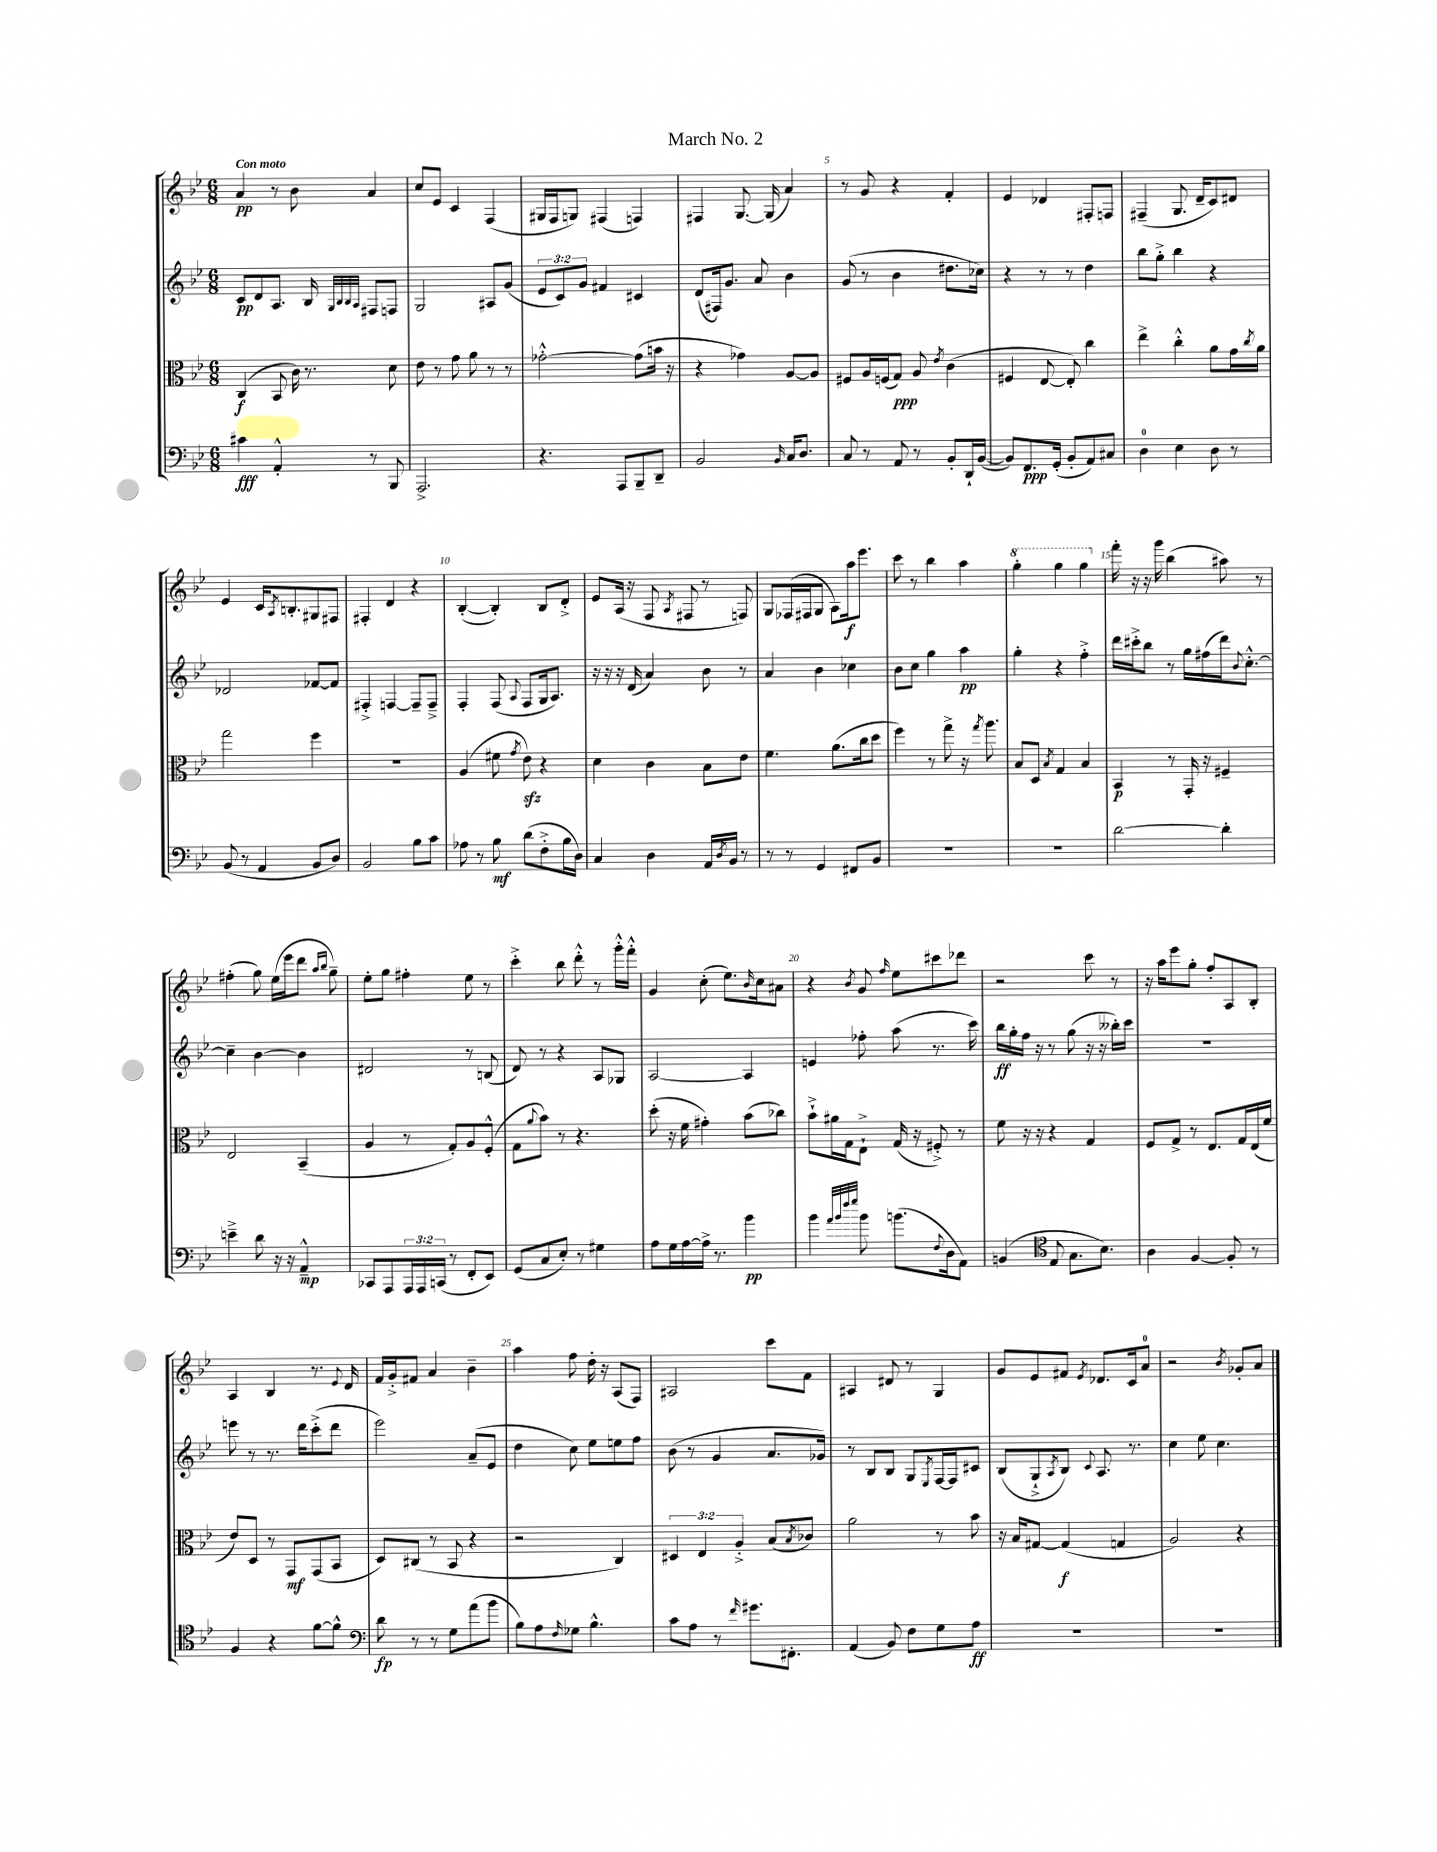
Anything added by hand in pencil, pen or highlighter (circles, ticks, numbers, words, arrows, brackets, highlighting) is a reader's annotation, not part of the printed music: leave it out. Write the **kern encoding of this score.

**kern	**dynam	**kern	**dynam	**kern	**dynam	**kern	**dynam
*part4	*part4	*part3	*part3	*part2	*part2	*part1	*part1
*staff4	*staff4	*staff3	*staff3	*staff2	*staff2	*staff1	*staff1
*clefF4	*	*clefC3	*	*clefG2	*	*clefG2	*
*k[b-e-]	*	*k[b-e-]	*	*k[b-e-]	*	*k[b-e-]	*
*M6/8	*	*M6/8	*	*M6/8	*	*M6/8	*
=1	=1	=1	=1	=1	=1	=1	=1
!	!	!	!	!	!	!LO:TX:a:B:t=Con moto	!
4c#X\	fff	(4C/	f	8c/L	pp	4a/	pp
.	.	.	.	8d/	.	.	.
4AA'^^/	.	8BB-/	.	8.A/J	.	8r	.
.	.	16c\)	.	.	.	8b-\	.
.	.	8.r	.	16B-/	.	.	.
.	.	.	.	32qqG/LLL	.	.	.
.	.	.	.	32qqB-/	.	.	.
.	.	.	.	32qqB-/	.	.	.
.	.	.	.	32qqA/JJJ	.	.	.
8r	.	.	.	8F#X/L	.	4a/	.
8BBB-/	.	8d\	.	8Fn/J	.	.	.
=2	=2	=2	=2	=2	=2	=2	=2
2.AAA^/	.	8e-\	.	2G/	.	8cc/L	.
.	.	8r	.	.	.	8e-/J	.
.	.	8g\	.	.	.	4c/	.
.	.	8a\	.	.	.	.	.
.	.	8r	.	8A#X/L	.	(4F/	.
.	.	8r	.	(8g/J	.	.	.
=3	=3	=3	=3	=3	=3	=3	=3
4.r	.	[2g-X'^^\	.	12e-/L	.	16G#X/LL	.
.	.	.	.	.	.	16F/J	.
.	.	.	.	12c/)	.	.	.
.	.	.	.	.	.	8Gn/J)	.
.	.	.	.	12g/J	.	.	.
.	.	.	.	4f#X/	.	(4F#X/	.
8AAA/L	.	.	.	.	.	.	.
8BBB-~/	.	(8g-\L]	.	4c#X/	.	4Fn/)	.
8DD~/J	.	16bn\Jk	.	.	.	.	.
.	.	16r	.	.	.	.	.
=4	=4	=4	=4	=4	=4	=4	=4
2BB-/	.	4r	.	(8d/L	.	4F#X/	.
.	.	.	.	16F#X/k)	.	.	.
.	.	.	.	8.g/J	.	.	.
.	.	4g-X\)	.	.	.	[8.G/	.
.	.	.	.	8a/	.	.	.
.	.	.	.	.	.	(16G/]	.
16qqBB-/	.	.	.	.	.	.	.
16C/KL	.	[8A/L	.	4b-\	.	4a/)	.
8.D/J	.	.	.	.	.	.	.
.	.	8A/J]	.	.	.	.	.
=5	=5	=5	=5	=5	=5	=5	=5
8C/	.	8F#X/L	.	(8g/	.	8r	.
8r	.	16A/L	.	8r	.	8g/	.
.	.	(16Fn/J	.	.	.	.	.
8AA/	.	8G/J)	ppp	4b-\	.	4r	.
8r	.	8A/	.	.	.	.	.
.	.	8qe-/	.	.	.	.	.
8BB-'/L	.	(4c\	.	8.dd#X\L	.	4f'/	.
16DD`/L	.	.	.	.	.	.	.
([16BB-/JJ	.	.	.	16cc-X\Jk)	.	.	.
=6	=6	=6	=6	=6	=6	=6	=6
8BB-/L])	.	4F#X/	.	4r	.	4e-/	.
8.FF/	ppp	.	.	.	.	.	.
.	.	[8E-/	.	8r	.	4d-X/	.
(16GG'/Jk	.	.	.	.	.	.	.
8BB-'/L	.	8E-'/])	.	8r	.	.	.
8AA/)	.	4cc\	.	4dd\	.	8F#X'/L	.
8C#X/J	.	.	.	.	.	8Fn/J	.
=7	=7	=7	=7	=7	=7	=7	=7
4D\	.	4ee-^\	.	8bb-\L	.	(4F#X~/	.
.	.	.	.	8gg'^\J	.	.	.
4E-\	.	4cc'^^\	.	4bb-\	.	8.G/	.
.	.	.	.	.	.	16d~/KL	.
8D\	.	8a\L	.	4r	.	8c/)	.
8r	.	16g\L	.	.	.	8d#X/J	.
.	.	8qcc/	.	.	.	.	.
.	.	16a\JJ	.	.	.	.	.
!!LO:LB:g=z
=8	=8	=8	=8	=8	=8	=8	=8
(8BB-/	.	2gg\	.	2d-X/	.	4e-/	.
8r	.	.	.	.	.	.	.
4AA/	.	.	.	.	.	16c/KL	.
.	.	.	.	.	.	8qA/	.
.	.	.	.	.	.	8.Bn'/	.
8BB-/L	.	4ff\	.	[8f-X/L	.	8G#X/	.
8D/J)	.	.	.	8f-/J]	.	8F#X/J	.
=9	=9	=9	=9	=9	=9	=9	=9
2BB-/	.	2.r	.	4F#X'^/	.	4F#X'/	.
.	.	.	.	[4Fn/	.	4d/	.
8B-\L	.	.	.	8F~/L]	.	4r	.
8c\J	.	.	.	8F~^/J	.	.	.
=10	=10	=10	=10	=10	=10	=10	=10
8A-X\	.	(4A/	.	4F'/	.	([4B-'/	.
8r	.	.	.	.	.	.	.
8B-\	mf	8f#X\	.	(8F/	.	4B-'/])	.
.	.	8qg/	.	8qqA/	.	.	.
(8d\L	.	8e-zz\)	.	8F/L	.	.	.
8F'^\	.	4r	.	16G/k	.	8B-/L	.
.	.	.	.	8.A/J)	.	.	.
16B-\L	.	.	.	.	.	8d'^/J	.
16D\JJ)	.	.	.	.	.	.	.
=11	=11	=11	=11	=11	=11	=11	=11
4C/	.	4d\	.	16r	.	8e-/L	.
.	.	.	.	16r	.	.	.
.	.	.	.	16r	.	(16A/Jk	.
.	.	.	.	(16d/	.	16r	.
4D\	.	4c\	.	4a/)	.	8F/	.
.	.	.	.	.	.	8qA/	.
.	.	.	.	.	.	8F#X/	.
16AA/LL	.	8B-\L	.	8b-\	.	8r	.
8qD/	.	.	.	.	.	.	.
16BB-/JJ	.	.	.	.	.	.	.
8r	.	8e-\J	.	8r	.	8Fn/)	.
=12	=12	=12	=12	=12	=12	=12	=12
8r	.	4.f\	.	4a/	.	8G/L	.
8r	.	.	.	.	.	(16F-X/L	.
.	.	.	.	.	.	16F#X/J	.
4GG/	.	.	.	4b-\	.	8G/J	.
.	.	(8.a\L	.	.	.	8A\L)	.
8FF#X/L	.	.	.	4cc-X\	.	16aa\k	f
.	.	16cc\k	.	.	.	8.eee-\J	.
8BB-/J	.	8dd\J	.	.	.	.	.
=13	=13	=13	=13	=13	=13	=13	=13
2.r	.	4ff\)	.	8b-\L	.	8ccc\	.
.	.	.	.	8cc\J	.	8r	.
.	.	8r	.	4gg\	.	4bb-\	.
.	.	8gg^\	.	.	.	.	.
.	.	16r	.	4aa\	pp	4aa\	.
.	.	8qgg/	.	.	.	.	.
.	.	8.aa\	.	.	.	.	.
=14	=14	=14	=14	=14	=14	=14	=14
*	*	*	*	*	*	*8va	*
2.r	.	8B-/L	.	4gg'\	.	4ggg'\	.
.	.	8D/J	.	.	.	.	.
.	.	8qB-/	.	.	.	.	.
.	.	4G/	.	4r	.	4ggg\	.
.	.	4B-/	.	4ff'^\	.	4ggg\	.
=15	=15	=15	=15	=15	=15	=15	=15
*	*	*	*	*	*	*X8va	*
[2d\	.	4BB-/	p	16ddd\LL	.	16fff'\	.
.	.	.	.	16ccc#X'^\J	.	16r	.
.	.	.	.	8bb-\J	.	16r	.
.	.	.	.	.	.	16ggg\	.
.	.	8r	.	8r	.	(4bb-\	.
.	.	16GG'/	.	16gg\LL	.	.	.
.	.	16r	.	(16ff#X\	.	.	.
4d'\]	.	4F#X~/	.	16ddd\J)	.	8aa#X\)	.
.	.	.	.	8qqb-/	.	.	.
.	.	.	.	[8.cc'^^\J	.	.	.
.	.	.	.	.	.	8r	.
!!LO:LB:g=z
=16	=16	=16	=16	=16	=16	=16	=16
4en~^\	.	2E-/	.	4cc~\]	.	(4ff#X'\	.
8d\	.	.	.	[4b-\	.	8gg\)	.
16r	.	.	.	.	.	(16ee-\LL	.
16r	.	.	.	.	.	16eee-\J	.
4AA~^^/	mp	(4BB-~/	.	4b-\]	.	8ddd\J	.
.	.	.	.	.	.	16qqaa/LL	.
.	.	.	.	.	.	16qqbb-/JJ	.
.	.	.	.	.	.	8gg~\)	.
=17	=17	=17	=17	=17	=17	=17	=17
8CC-X/L	.	4A/	.	2d#X/	.	8ee-'\L	.
8AAA/	.	.	.	.	.	8gg\J	.
24AAA/L	.	8r	.	.	.	4ff#X'\	.
24AAA/	.	.	.	.	.	.	.
(24CCn/JJ	.	.	.	.	.	.	.
8r	.	8G'/L)	.	.	.	.	.
8FF'/L	.	8A/	.	8r	.	8ee-\	.
8EE-/J)	.	(8F'^^/J	.	(8Bn/	.	8r	.
=18	=18	=18	=18	=18	=18	=18	=18
(8GG/L	.	8G\L	.	8d/)	.	4ccc'^\	.
.	.	8qqa/	.	.	.	.	.
8C/	.	8b-\J)	.	8r	.	.	.
8E-'/J)	.	8r	.	4r	.	8bb-\	.
8r	.	4.r	.	.	.	8ddd'^^\	.
4G#X\	.	.	.	8A/L	.	8r	.
.	.	.	.	8G-X/J	.	16ggg'^^\LL	.
.	.	.	.	.	.	16fff'^^\JJ	.
=19	=19	=19	=19	=19	=19	=19	=19
8A\L	.	(8dd'\	.	[2A/	.	4g/	.
16G\L	.	16r	.	.	.	.	.
[16A\	.	16f\	.	.	.	.	.
16A^\JJ]	.	4g#X'\)	.	.	.	(8cc'\	.
8.r	.	.	.	.	.	.	.
.	.	.	.	.	.	8.ee-\L)	.
4b-\	pp	(8b-\L	.	4A/]	.	.	.
.	.	.	.	.	.	16qqb-/	.
.	.	.	.	.	.	16cc\k	.
.	.	8cc-X\J)	.	.	.	8a#X\J	.
=20	=20	=20	=20	=20	=20	=20	=20
4b-\	.	8b-`^\L	.	4en/	.	4r	.
.	.	16a#X\L	.	.	.	.	.
.	.	16G\J	.	.	.	.	.
32qqa/LLL	.	.	.	.	.	.	.
32qqb-/	.	.	.	.	.	.	.
32qqff/	.	.	.	.	.	.	.
32qqgg/JJJ	.	.	.	.	.	8qb-/	.
8b-\	.	8E-`^\J	.	8ff-X'\	.	8g/	.
.	.	.	.	.	.	16qqff/	.
(8.bn\L	.	(16G/	.	(8aa\	.	8ee-\L	.
.	.	16r	.	.	.	.	.
.	.	8F#X'^/)	.	8.r	.	8ccc#X\	.
8qqF/	.	.	.	.	.	.	.
16D\k	.	.	.	.	.	.	.
8AA\J)	.	8r	.	.	.	8ddd-X\J	.
.	.	.	.	16ccc\)	.	.	.
=21	=21	=21	=21	=21	=21	=21	=21
(4BBn/	.	8f\	.	16bb-\LL	ff	2r	.
.	.	.	.	16gg'\	.	.	.
.	.	16r	.	16ff\JJ	.	.	.
.	.	16r	.	16r	.	.	.
*clefC4	*	*	*	*	*	*	*
8E-/	.	4r	.	8r	.	.	.
8.G\L	.	.	.	(8gg\	.	.	.
.	.	4G/	.	16r	.	8ccc\	.
8.B-\J)	.	.	.	16r	.	.	.
.	.	.	.	16bb--X'\LL)	.	8r	.
.	.	.	.	16ccc\JJ	.	.	.
=22	=22	=22	=22	=22	=22	=22	=22
4A\	.	8F/L	.	2.r	.	16r	.
.	.	.	.	.	.	16aa\KL	.
.	.	8G^/J	.	.	.	8eee-\	.
[4F/	.	8r	.	.	.	8gg'\J	.
.	.	8.E-/L	.	.	.	8ff'/L	.
8F'/]	.	.	.	.	.	8A/	.
.	.	16G/L	.	.	.	.	.
8r	.	(16E-/	.	.	.	8B-'/J	.
.	.	16f/JJ	.	.	.	.	.
!!LO:LB:g=z
=23	=23	=23	=23	=23	=23	=23	=23
4F/	.	8e-/L)	.	8eeen\	.	4A/	.
.	.	8D/J	.	8r	.	.	.
4r	.	8r	.	8.r	.	4B-/	.
.	.	8GG/L	mf	.	.	.	.
.	.	.	.	16ddd\KL	.	.	.
[8f\L	.	(8GG/	.	(8ccc'^\	.	8.r	.
8f^^\J]	.	8BB-/J	.	8ddd\J	.	.	.
.	.	.	.	.	.	8qqe-/	.
.	.	.	.	.	.	16d/	.
=24	=24	=24	=24	=24	=24	=24	=24
*clefF4	*	*	*	*	*	*	*
8d\	fp	8D/L)	.	2eee-\)	.	16f/LL	.
.	.	.	.	.	.	16g'^/J	.
8r	.	(8C#X/J	.	.	.	8f#X/J	.
8r	.	8r	.	.	.	4a/	.
8G\L	.	8BB-/	.	.	.	.	.
(8a\	.	4r	.	(8a~/L	.	4b-~\	.
8b-\J	.	.	.	8e-/J	.	.	.
=25	=25	=25	=25	=25	=25	=25	=25
8B-\L)	.	2r	.	4dd\	.	4aa\	.
8A\	.	.	.	.	.	.	.
16qqF/	.	.	.	.	.	.	.
8G-X\J	.	.	.	8cc\)	.	8ff\	.
4.B-^^\	.	.	.	8ee-\L	.	16dd'\	.
.	.	.	.	.	.	16r	.
.	.	4C/)	.	8een\	.	(8A/L	.
.	.	.	.	8ff\J	.	8F/J)	.
=26	=26	=26	=26	=26	=26	=26	=26
8c\L	.	6D#X/	.	(8b-\	.	2A#X/	.
8A\J	.	.	.	8r	.	.	.
.	.	6E-/	.	.	.	.	.
8r	.	.	.	4g/	.	.	.
.	.	6A'^/	.	.	.	.	.
16qqf/	.	.	.	.	.	.	.
8.g#X\L	.	.	.	.	.	.	.
.	.	(8B-/L	.	8.a/L	.	8ccc\L	.
8.FF#X'\J	.	.	.	.	.	.	.
.	.	8qB-/	.	.	.	.	.
.	.	8c-X/J)	.	.	.	8f\J	.
.	.	.	.	16g-X/Jk)	.	.	.
=27	=27	=27	=27	=27	=27	=27	=27
(4AA/	.	2a\	.	8r	.	4A#X/	.
.	.	.	.	8B-/L	.	.	.
8BB-/)	.	.	.	8B-/J	.	8d#X/	.
8F\L	.	.	.	8G/L	.	8r	.
.	.	.	.	8qE-/	.	.	.
8G\	.	8r	.	[16F/L	.	4G/	.
.	.	.	.	16F/J]	.	.	.
8A\J	ff	8b-\	.	8c#X/J	.	.	.
=28	=28	=28	=28	=28	=28	=28	=28
2.r	.	16r	.	(8B-/L	.	8g/L	.
.	.	16B-/KL	.	.	.	.	.
.	.	[8G#X/J	.	8G`^/	.	8e-/	.
.	.	.	.	8qA/	.	.	.
.	.	(4G#/]	f	8B-/J)	.	8f#X/J	.
.	.	.	.	8qqc/	.	8qe-/	.
.	.	.	.	8.A/	.	8.d-X/L	.
.	.	4Gn/	.	.	.	.	.
.	.	.	.	8.r	.	16c/k	.
.	.	.	.	.	.	8a/J	.
=29	=29	=29	=29	=29	=29	=29	=29
2.r	.	2A/)	.	4cc\	.	2r	.
.	.	.	.	8ee-\	.	.	.
.	.	.	.	4.cc\	.	.	.
.	.	.	.	.	.	8qb-/	.
.	.	4r	.	.	.	8g-X'/L	.
.	.	.	.	.	.	8a/J	.
==	==	==	==	==	==	==	==
*-	*-	*-	*-	*-	*-	*-	*-
